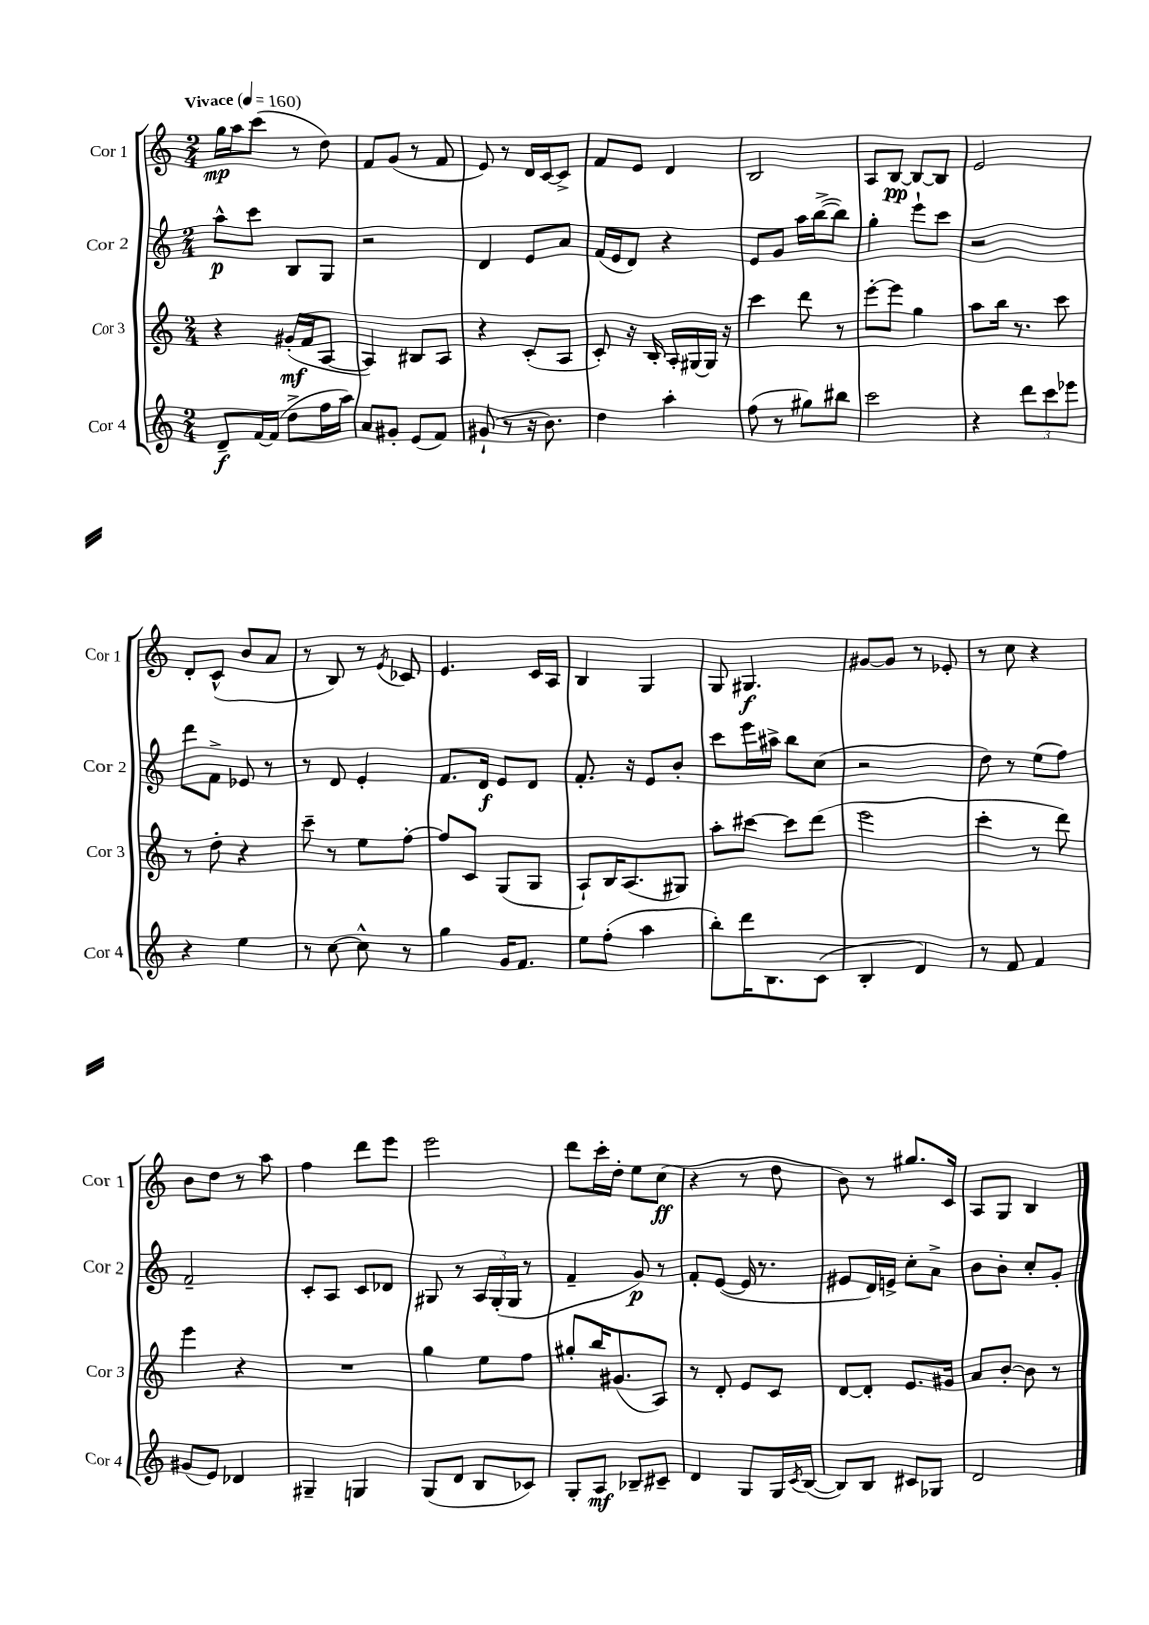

**kern	**kern	**kern	**kern
*staff4	*staff3	*staff2	*staff1
*clefG2	*clefG2	*clefG2	*clefG2
*k[]	*k[]	*k[]	*k[]
*M2/4	*M2/4	*M2/4	*M2/4
*MM160	*MM160	*MM160	*MM160
8d~	4r	8aa^^	16gg
.	.	.	16aa
[16f	.	8ccc	(8ccc
(16f]	.	.	.
8dd^	(16g#'	8B	8r
.	16f	.	.
16ff	[8A	8G	8dd)
16aa)	.	.	.
=	=	=	=
8a	4A])	2r	8f
8g#'	.	.	(8g
(8e	8B#	.	8r
8f)	8A	.	8f
=	=	=	=
(8g#`	4r	4d	8e)
8r	.	.	8r
16r	(8c'	8e	16d
8.b)	.	.	[16c
.	8A	8a	8c^]
=	=	=	=
4dd	8c')	(16f	8f
.	.	16e	.
.	16r	8d)	8e
.	16B'	.	.
4aa'	16A'	4r	4d
.	[16G#	.	.
.	16G#]	.	.
.	16r	.	.
=	=	=	=
(8ff	4ccc	8e	2B
8r	.	8g	.
8gg#)	8ddd	16aa	.
.	.	([16bb^	.
8bb#	8r	8bb])	.
=	=	=	=
2ccc	[8eee'	4gg'	8A
.	8eee]	.	[8B
.	4gg	8eee`	8B_
.	.	8ccc	8B]
=	=	=	=
4r	8aa	2r	2e
.	16bb	.	.
.	8.r	.	.
12ddd	.	.	.
12ccc	.	.	.
.	8ccc	.	.
12eee-	.	.	.
=	=	=	=
4r	8r	8ddd	8d'
.	8dd'	8f^	(8c^^
4ee	4r	8e-	8b
.	.	8r	8a
=	=	=	=
8r	8ccc~	8r	8r
[8cc	8r	8d	8B)
8cc^^]	8ee	4e'	8r
.	.	.	8qe
8r	[8ff'	.	8c-
=	=	=	=
4gg	8ff]	8.f	4.e
.	8c	.	.
.	.	16d	.
16g	(8G	8e	.
8.f	.	.	.
.	8G	8d	16c
.	.	.	16A
=	=	=	=
8ee	8A`)	8.f'	4B
(8ff'	16B	.	.
.	(8.A	16r	.
4aa	.	8e	4G
.	8G#)	8b'	.
=	=	=	=
8bb')	8aa'	8ccc	8G
16ddd	[8ccc#	16eee	4.G#
8.B	.	16aa#^	.
.	8ccc#]	8bb	.
(8c	(8ddd	(8cc	.
=	=	=	=
4B'	2eee	2r	[8g#
.	.	.	8g#]
4d)	.	.	8r
.	.	.	8e-'
=	=	=	=
8r	4ccc'	8dd)	8r
8f	.	8r	8cc
4f	8r	(8ee	4r
.	8ddd)	8ff)	.
=	=	=	=
(8g#	4eee	2f~	8b
8e)	.	.	8dd
4d-	4r	.	8r
.	.	.	8aa
=	=	=	=
4G#~	2r	8c'	4ff
.	.	8A	.
4G	.	8c	8ddd
.	.	8d-	8eee
=	=	=	=
(8G	4gg	8G#	2eee
8d	.	8r	.
8B	8ee	24A	.
.	.	(24G#'	.
.	.	24G#	.
8c-)	8ff	8r	.
=	=	=	=
8G'	8gg#'	4f~	8ddd
8A	16bb	.	16ccc'
.	(8.g#	.	16dd'
8B-~	.	8g)	8ee
8c#~	8A)	8r	(8cc
=	=	=	=
4d	8r	8f'	4r
.	8d'	([8e	.
8G	8e	16e]	8r
.	.	8.r	.
16G	8c	.	8dd
8qc	.	.	.
([16B	.	.	.
=	=	=	=
8B])	[8d	8e#	8b)
8B	8d']	16d)	8r
.	.	16e^	.
8c#	8.e	8cc'	8.gg#
8G-	.	8a^	.
.	16g#	.	16c
=	=	=	=
2d	8a	8b	8A
.	[8b'	8b'	8G
.	8b]	8cc'	4B
.	8r	8g'	.
==	==	==	==
*-	*-	*-	*-
